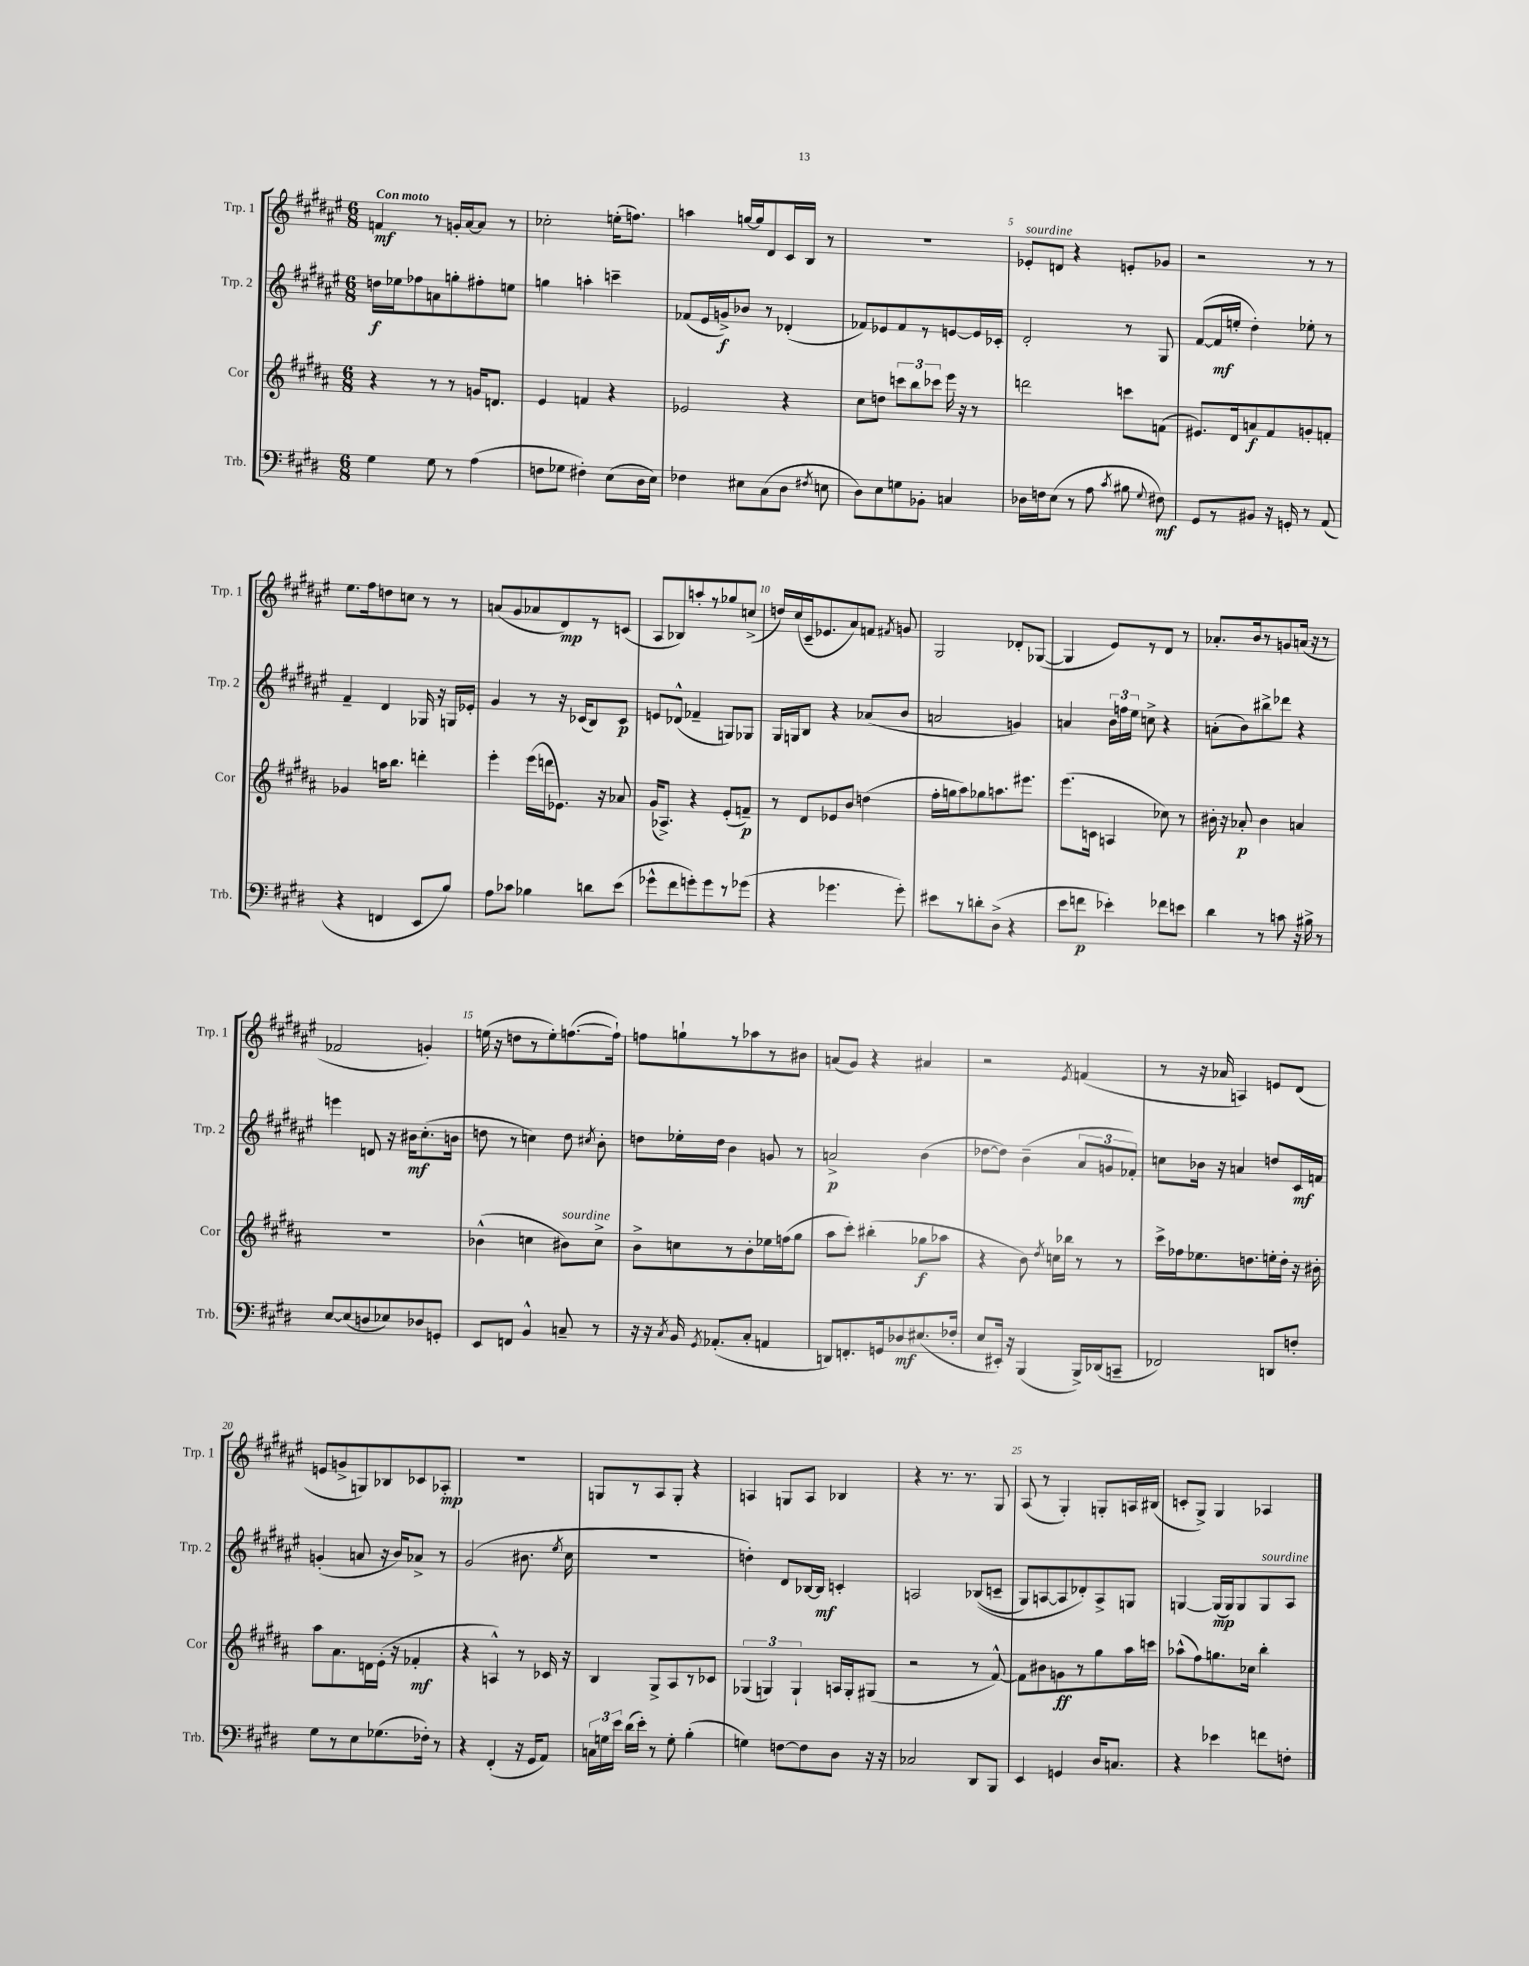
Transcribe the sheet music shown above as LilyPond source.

<<
\new StaffGroup <<
\new Staff = "s0" \with { instrumentName = "Trp. 1" shortInstrumentName = "Trp. 1" } {
    \clef treble \key fis \major \numericTimeSignature \time 6/8 \tempo "Con moto"
    \autoBeamOff f'4\mf r8 g'16[-. ais'16~ ais'8] r8 |
    ces''2-. e''16[-.( f''8.]) |
    a''4 g''16[~ g''16 dis'8 cis'16 b16] r8 |
    R2. |
    ees'8[-.^\markup { \italic "sourdine" } d'8] r4 e'8[-. ges'8] |
    r2 r8 r8 |
    eis''8.[ fis''16 d''8 c''8] r8 r8 |
    a'8[( gis'8 aes'8 dis'8\mp) r8 c'8]( |
    ais8[ bes8) a''8-. r8 ges''8 c''8]->( |
    d''16[) cis''16( cis'16-- ees'8. ais'8) f'8] \acciaccatura { fis'8 } g'8 |
    gis2 des'8[-. ges8]~( |
    ges4 eis'8[) r8 dis'8] r8 |
    aes'8.[-. b'16 r8 g'8 a'16]( r16 r8 |
    fes'2 g'4-.) |
    e''16( r16 d''8[ r8 e''8-.) f''8.~( f''16]-!) |
    f''8[ g''8-! r8 aes''8 r8 bis'8] |
    a'8[( gis'8]) r4 ais'4 |
    r2 \acciaccatura { eis'8 } f'4( |
    r8 r16 aes'16 a4) e'8[ dis'8]( |
    e'8[ g'8-> g8) bes8 ces'8 aes8]-.\mp |
    R2. |
    g8[ r8 ais8 g8]-. r4 |
    a4 g8[ a8] bes4 |
    r4 r8. r8. gis8 |
    ais8( r8 gis4-.) g8[-. a16 bis16]( |
    c'8[-. gis8]->) gis4 aes4 \bar "|." |
}
\new Staff = "s1" \with { instrumentName = "Trp. 2" shortInstrumentName = "Trp. 2" } {
    \clef treble \key fis \major \numericTimeSignature \time 6/8
    \autoBeamOff d''16[\f ees''16 fes''8 a'8 g''8-. fis''8-. e''8] |
    g''4 a''4-. c'''4-- |
    fes'8[( eis'16 g'16->\f) bes'8] r8 des'4-.( |
    fes'8[) ees'8 fes'8 r8 e'8~ e'16 ces'16]-. |
    dis'2-. r8 gis8 |
    fis'8[~( fis'16\mf e''16]-. dis''4-.) ees''8-. r8 |
    fis'4-- dis'4 ges16 r16 g16[ ees'16]-. |
    gis'4 r8 r16 ces'16[( b8) ces'8]\p |
    e'8[ des'8]-^( fes'4-- g8[) ges8] |
    gis16[ g16 b8] r4 aes'8[( b'8] |
    a'2 g'4) |
    a'4 \tuplet 3/2 { b'16[ f''16 eis''16] } c''8-> r4 |
    a'8[-.( b'8) bis''8-> des'''8] r4 |
    e'''4 d'8 r16 bis'16[\mf cis''8.-.( b'16] |
    d''8 r8 c''4) d''8 \acciaccatura { cis''8 } b'8-. |
    d''8[ ees''16-. d''16] b'4 g'8 r8 |
    a'2->\p b'4( |
    des''8[~ des''8]) b'4--( \tuplet 3/2 { ais'8[ g'8 fes'8]-.) } |
    c''8[ bes'16] r16 a'4 d''8[ cis'16\mf f'16] |
    g'4-.( a'8 r16 b'16[) aes'8]-> r8 |
    gis'2( bis'8. \acciaccatura { eis''8 } cis''16 |
    R2. |
    d''4-.) dis'8[ bes16~ bes16]\mf c'4-. |
    a2 bes8[(\( c'8]-- |
    gis8[) a8~ a8 des'8-.\) a8-> g8] |
    g4~ g16[\mp( g16) g8 g8^\markup { \italic "sourdine" } ais8] \bar "|." |
}
\new Staff = "s2" \with { instrumentName = "Cor" shortInstrumentName = "Cor" } {
    \clef treble \key b \major \numericTimeSignature \time 6/8
    \autoBeamOff r4 r8 r8 g'16[ d'8.] |
    e'4 f'4 r4 |
    ees'2 r4 |
    cis''8[ d''8] \tuplet 3/2 { c'''8[ b''8 ces'''8] } e'''16 r16 r8 |
    d'''2 c'''8[ f'8]( |
    eis'8.[) dis'16 a'8\f fis'8 g'8-. f'8]-. |
    ges'4 a''16[ b''8.] d'''4-. |
    e'''4-. e'''16[( d'''16 ees'8.]) r16 aes'8 |
    gis'16[( aes8.]->) r4 e'8[-.( f'8]--\p) |
    r8 dis'8[ ees'8 b'8] d''4( |
    fis''16[-. g''16 ais''8) ges''8 a''8. eis'''8.] |
    e'''8.[( c'16] a4 ces''8) r8 |
    bis'16-. r16 aes'8-.\p bis'4 a'4 |
    R2. |
    bes'4-^( c''4 bis'8[^\markup { \italic "sourdine" }) c''8]-> |
    b'8[-> c''8 r8 b'8-. ees''16 f''16( gis''8] |
    ais''8[ cis'''8]-.) bis''4-.( ges''8[\f aes''8] |
    r4 b'8) \acciaccatura { dis''8 } c''16[ bes''16] r8 r8 |
    cis'''16[-> fes''16 ees''8. d''8. e''16-. d''16]-. r16 bis'16-. |
    ais''8[ ais'8. d'16 e'16]-.( r16 fes'4-.\mf |
    r4 a4-^) r8 ces'16 r16 |
    b4 gis8[-> ais8 r8 ces'8] |
    \tuplet 3/2 { ges4( g4) g4-! } a16[ g16-. gis8]( |
    r2 r8 fis'8~-^) |
    fis'8[ bis'8 g'8\ff r8 gis''8 ais''16 c'''16] |
    aes''8[-^( fis''8) g''8. ces''16] b''4-. \bar "|." |
}
\new Staff = "s3" \with { instrumentName = "Trb." shortInstrumentName = "Trb." } {
    \clef bass \key e \major \numericTimeSignature \time 6/8
    \autoBeamOff gis4 gis8 r8 a4( |
    f8[ ges8] fis4-.) e8[( dis16 e16]) |
    fes4 eis8[ cis8( dis8] \acciaccatura { fis8 } e8 |
    dis8[) e8 g8 bes,8]-. c4 |
    des16[ f16 e8]( r8 a8 \acciaccatura { cis'8 } bis8 \appoggiatura { gis8 } fis8\mf) |
    gis,8[ r8 bis,8] r16 g,16-. r8 a,8( |
    r4 f,4 e,8[ b8]) |
    a8[ ces'8] bes4 d'8[ e'8]( |
    ges'8[-^ fis'8 g'8-.) g'8 r8 ges'8]( |
    r4 ges'4. ges'8-.) |
    eis'8[ r8 d'8-. dis8]->( r4 |
    e'8[ f'8]\p ees'4-.) fes'8[ e'8] |
    dis'4 r8 c'8 r16 bis16-> r8 |
    e8[~ e8( d8 ees8) des8 g,8]-. |
    e,8[ f,8] b,4-^ c8-- r8 |
    r16 r16 \acciaccatura { cis8 } b,16 \acciaccatura { gis,8 } aes,8.[-.( cis8]-. a,4 |
    d,8[) f,8.-. g,16 des8\mf eis8.( fes16]-. |
    e8[ eis,16]-.) r16 b,,4( b,,16[->) des,16( c,8]-- |
    fes,2) d,8[ f8]-. |
    gis8[ r8 e8 ges8.( fes16]-.) r8 |
    r4 fis,4-.( r16 gis,16[ a,8]) |
    \tuplet 3/2 { c16[ g16 e'16] } dis'16[( e'16]-.) r8 g8-. b4-.( |
    g4) f8[~ f8 dis8] r16 r16 |
    ces2 dis,8[ b,,8] |
    e,4 g,4 dis16[ c8.] |
    r4 ees'4 f'8[ f8]-. \bar "|." |
}
>>
>>
\layout { \context { \Score \override BarNumber.break-visibility = ##(#f #t #t) barNumberVisibility = #(every-nth-bar-number-visible 5) } }
